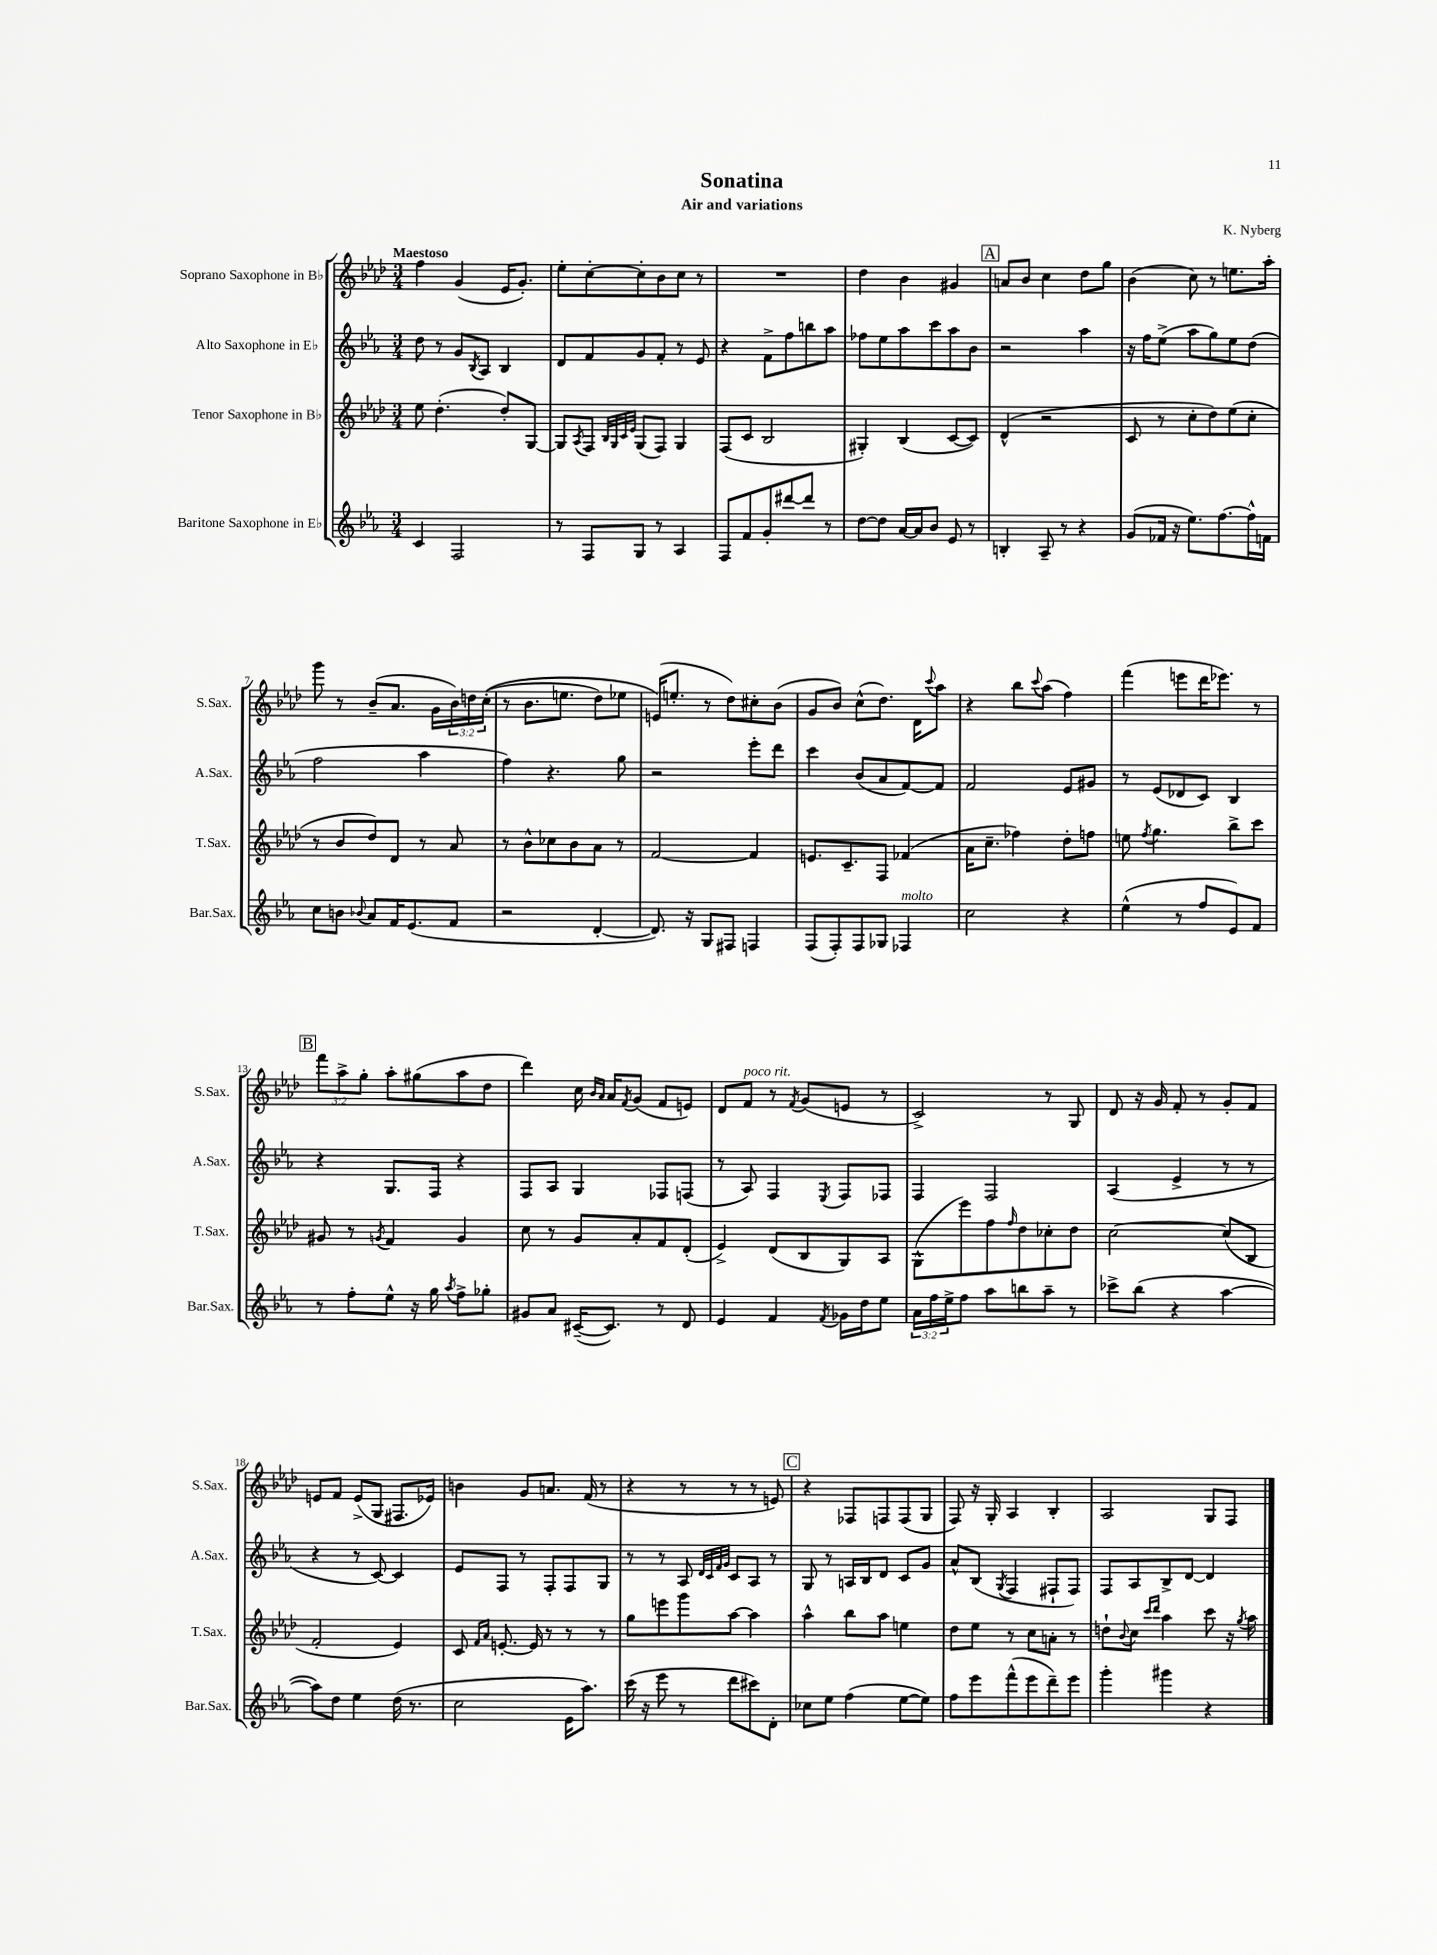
\header { title = "Sonatina" composer = "K. Nyberg" subtitle = "Air and variations" }
<<
\new StaffGroup <<
\new Staff = "s0" \with { instrumentName = "Soprano Saxophone in Bb" shortInstrumentName = "S.Sax." } {
    \clef treble \key aes \major \numericTimeSignature \time 3/4 \override Staff.TupletNumber.text = #tuplet-number::calc-fraction-text \tempo "Maestoso"
    f''4 g'4( ees'16 g'8.-.) |
    ees''8-. c''8~-. c''8-. bes'8 c''8 r8 |
    R2. |
    des''4 bes'4 gis'4 |
    \mark \markup { \box "A" } a'8 bes'8 c''4 des''8 g''8 |
    bes'4( c''8) r8 e''8. aes''16-. |
    g'''8 r8 bes'8--( aes'8. g'16 \tuplet 3/2 { bes'16) d''16 c''16-.(\( } |
    r8 bes'8. e''8. des''8) ees''8 |
    e'16(\) e''8.-. r8 des''8) cis''8-. bes'8( |
    g'8 bes'8) c''8-^( des''8.) des'16 \appoggiatura { c'''8 } aes''8 |
    r4 bes''8 \appoggiatura { c'''8 } aes''8( f''4) |
    f'''4( e'''8 des'''16 ees'''8.) r8 |
    \mark \markup { \box "B" } \tuplet 3/2 { f'''8 aes''8-> g''8-. } aes''8-. gis''8( aes''8 des''8 |
    des'''4) c''16 \grace { bes'16 aes'16 } aes'16 \acciaccatura { f'8 } g'8( f'8 e'8) |
    des'8 f'8^\markup { \italic "poco rit." } r8 \acciaccatura { f'8 } g'8( e'8 r8 |
    c'2->) r8 g8 |
    des'8 r16 g'16 f'8-. r8 g'8-. f'8 |
    e'8 f'8 e'8->( g8 fis8. ees'16) |
    b'4 g'8 a'8. f'16( r8 |
    r4 r8 r8 r8 e'8) |
    \mark \markup { \box "C" } r4 fes8 f8 f8( g8 |
    f8) r16 g16-. aes4 bes4-. |
    aes2 g8 f8 \bar "|." |
}
\new Staff = "s1" \with { instrumentName = "Alto Saxophone in Eb" shortInstrumentName = "A.Sax." } {
    \clef treble \key ees \major \numericTimeSignature \time 3/4
    d''8 r8 g'8 \acciaccatura { bes8 } aes8 bes4 |
    d'8 f'8 g'8 f'8-. r8 ees'8 |
    r4 f'8-> f''8 b''8 aes''8 |
    fes''8 ees''8 aes''8 c'''8 aes''8 bes'8 |
    \mark \markup { \box "A" } r2 aes''4 |
    r16 f''16 ees''8->( aes''8 g''8) ees''8 d''8( |
    f''2 aes''4 |
    f''4) r4. g''8 |
    r2 ees'''8-. d'''8 |
    c'''4 bes'8( aes'8 f'8~) f'8 |
    f'2 ees'8 gis'8 |
    r8 ees'8( des'8 c'8) bes4 |
    \mark \markup { \box "B" } r4 g8. f16 r4 |
    f8 aes8 g4 fes8 f8( |
    r8 aes8) f4 \acciaccatura { ees8 } f8 fes8 |
    f4 f2 |
    aes4( ees'4-> r8 r8 |
    r4 r8 c'8~) c'4 |
    ees'8 f8 r8 f8-. f8 g8 |
    r8 r8 aes8 \grace { d'32 c'32 f'32 g'32 } c'8 aes8 r8 |
    \mark \markup { \box "C" } g8 r8 a16 bes16 d'8 c'8 g'8 |
    aes'8-^ bes8( \acciaccatura { g8 } f4 fis8-! fis8) |
    f8 aes8 bes8-> d'8~ d'4 \bar "|." |
}
\new Staff = "s2" \with { instrumentName = "Tenor Saxophone in Bb" shortInstrumentName = "T.Sax." } {
    \clef treble \key aes \major \numericTimeSignature \time 3/4
    ees''8 des''4.-.( des''8-.) g8~ |
    g8 \acciaccatura { aes8 } f8 \grace { bes32 g32 c'32 ees'32 } g8( f8) g4 |
    f8( c'8 bes2 |
    gis4-.) bes4( c'8~ c'8) |
    \mark \markup { \box "A" } des'4-^( r2 |
    c'8 r8 c''8-. des''8) ees''8( c''8-. |
    r8 bes'8 des''8) des'8 r8 aes'8 |
    r8 bes'8-^ ces''8 bes'8 aes'8 r8 |
    f'2~ f'4 |
    e'8. c'8.-- f8 fes'4( |
    aes'16 c''8.-- fes''4) des''8-. f''8 |
    e''8 \acciaccatura { f''8 } g''4. bes''8-> c'''8 |
    \mark \markup { \box "B" } gis'8 r8 \acciaccatura { g'8 } f'4 g'4 |
    c''8 r8 g'8 aes'8-. f'8 des'8-.( |
    ees'4->) des'8( bes8 g8) aes8 |
    g8-^( ees'''8) f''8 \grace { f''16 } des''8 ces''8-. des''8 |
    c''2~ c''8( bes8 |
    f'2-. ees'4) |
    c'8 \grace { f'16 aes'16 } e'8.~-. e'16 r8 r8 r8 |
    g''8 e'''8 g'''8 aes''8~ aes''4 |
    \mark \markup { \box "C" } aes''4-^ bes''8 aes''8 e''4 |
    des''8 ees''8 r8 c''8 a'8-. r8 |
    d''8-! \appoggiatura { bes'8 } c''8 \grace { c'''16 des'''16 } aes''4 c'''8 r16 \acciaccatura { g''8 } aes''16 \bar "|." |
}
\new Staff = "s3" \with { instrumentName = "Baritone Saxophone in Eb" shortInstrumentName = "Bar.Sax." } {
    \clef treble \key ees \major \numericTimeSignature \time 3/4 \override Staff.TupletNumber.text = #tuplet-number::calc-fraction-text
    c'4 f2 |
    r8 f8 g8 r8 aes4 |
    f8 f'8 g'8-. dis'''8~ dis'''8 r8 |
    d''8~ d''8 aes'16~ aes'16 bes'8 ees'8 r8 |
    \mark \markup { \box "A" } b4-. aes8-- r8 r4 |
    g'8( fes'16 r16 ees''8.) f''8.~ f''16-^ f'16 |
    c''8 b'8 \appoggiatura { bes'8 } aes'8 f'16 ees'8.( f'8 |
    r2 d'4~-. |
    d'8.) r16 g8 fis8 f4 |
    f8( f8-.) f8 ges8 fes4^\markup { \italic "molto" } |
    c''2 r4 |
    ees''4-^( r8 f''8 ees'8) f'8 |
    \mark \markup { \box "B" } r8 f''8-. ees''8-^ r16 g''16 \acciaccatura { aes''8 } f''8-> ges''8-. |
    gis'8 aes'8 cis'16~--( cis'8.) r8 d'8 |
    ees'4 f'4 \acciaccatura { f'8 } ges'16 d''16 ees''8 |
    \tuplet 3/2 { aes'16 f''16 ees''16-> } f''8 aes''8 b''8 aes''8-- r8 |
    ces'''8-> bes''8( r4 aes''4~ |
    aes''8) d''8 ees''4 d''16( r8. |
    c''2 ees'16 aes''8.) |
    c'''16( r16 ees'''8 r8 d'''8 cis'''8) d'8-. |
    \mark \markup { \box "C" } ces''8 ees''8 f''4( ees''8~ ees''8) |
    f''8 ees'''8 f'''8-^( ees'''8 d'''8--) ees'''8 |
    g'''4-. gis'''4 r4 \bar "|." |
}
>>
>>
